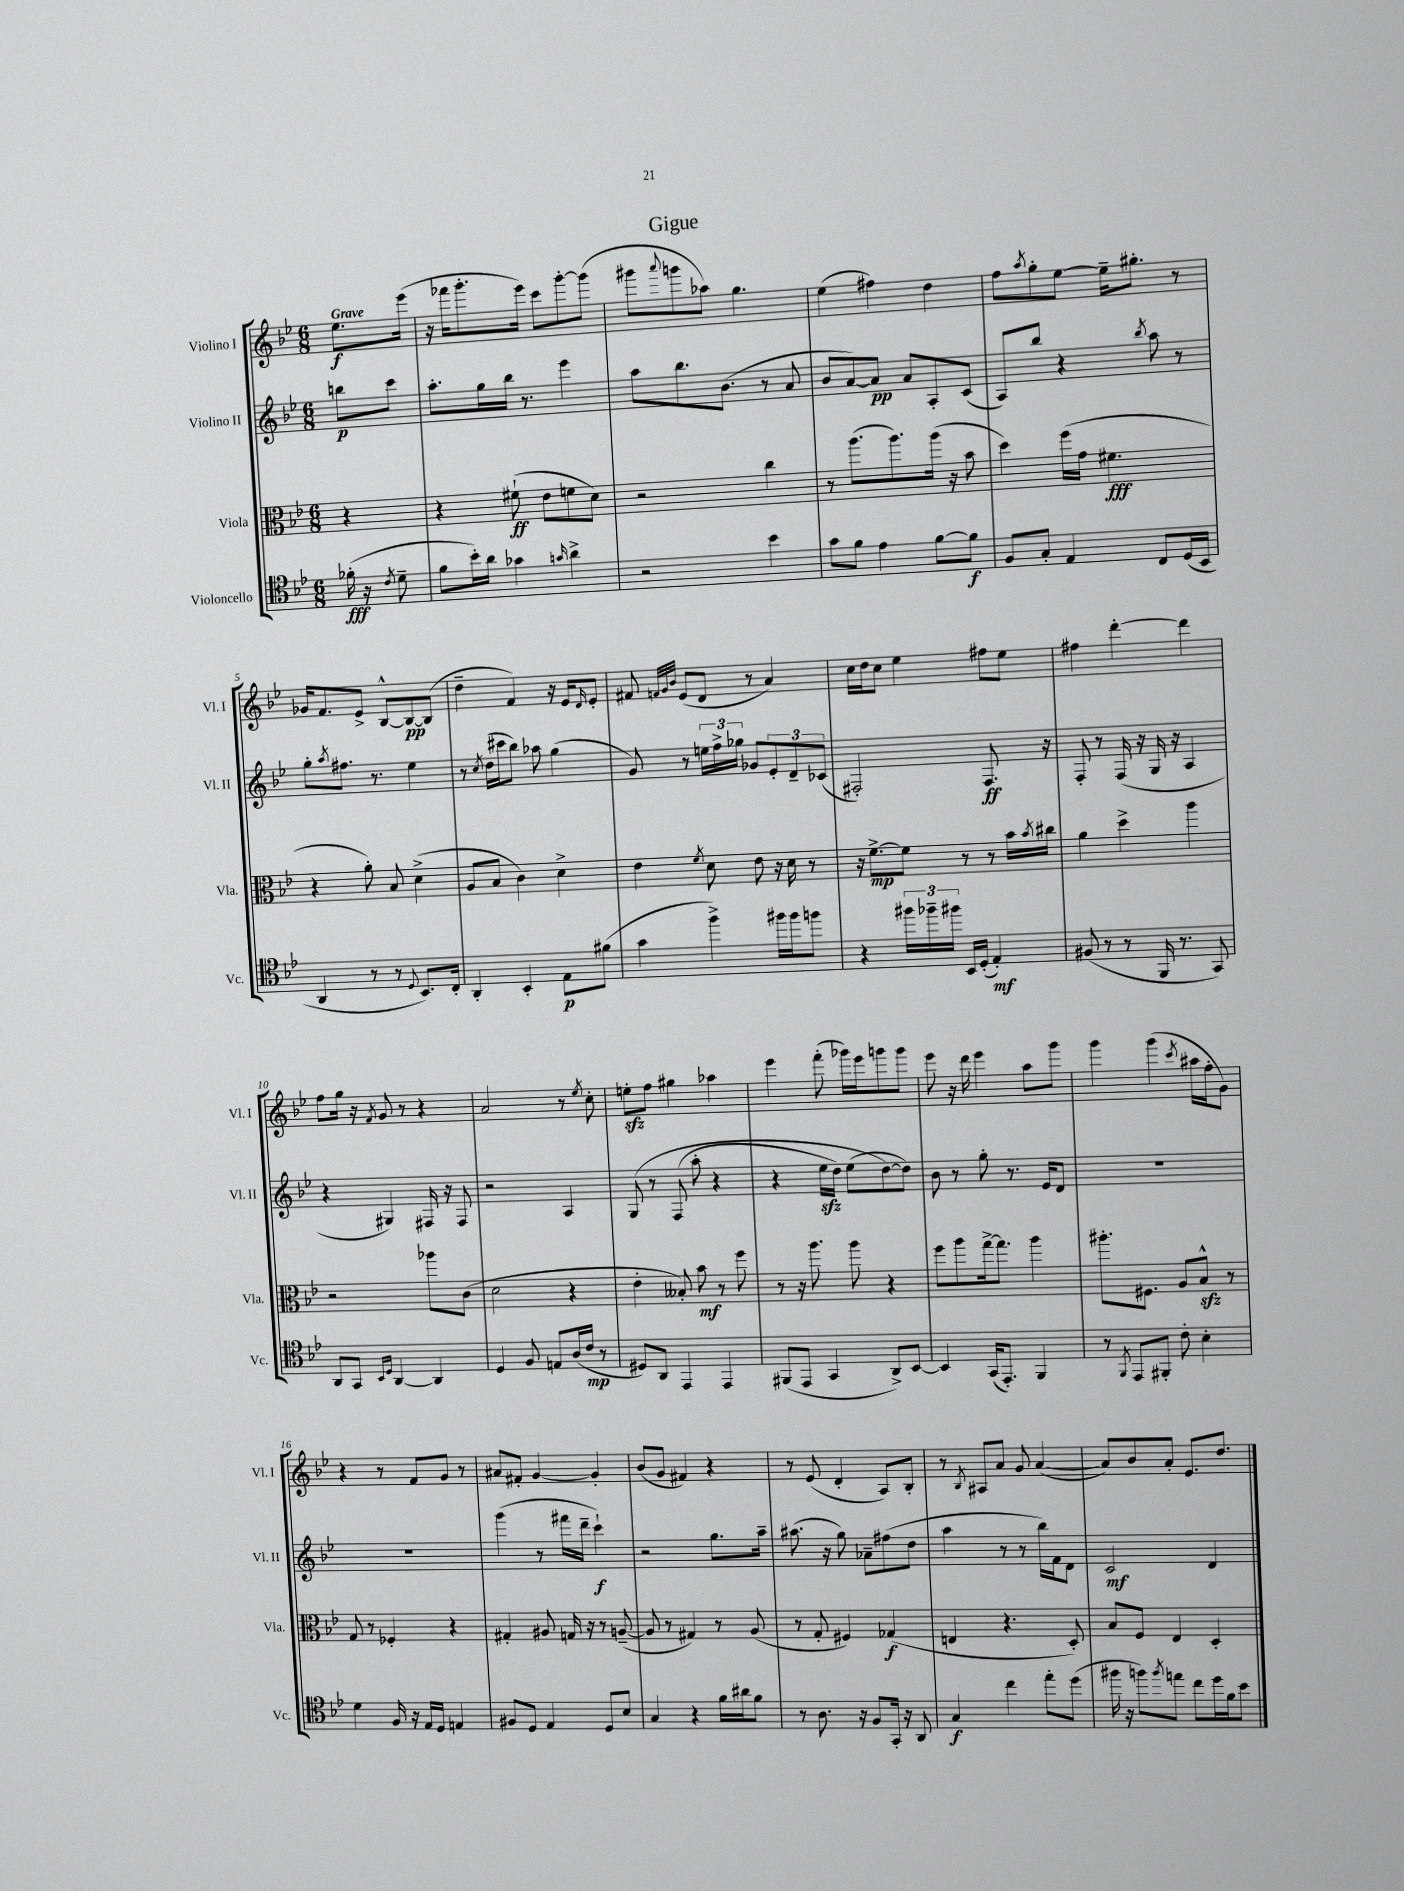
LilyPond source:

\header { title = "Gigue" }
<<
\new StaffGroup <<
\new Staff = "s0" \with { instrumentName = "Violino I" shortInstrumentName = "Vl. I" } {
    \clef treble \key bes \major \numericTimeSignature \time 6/8 \partial 4 \tempo "Grave"
    ees''8.\f ees'''16( |
    r16 fes'''16 g'''8.-. ees'''16) c'''8 g'''8~-. g'''8( |
    gis'''8 \appoggiatura { a'''8 } g'''8 aes''8) g''4. |
    ees''4( fis''4) d''4 |
    f''8 \acciaccatura { a''8 } g''8-. ees''8~ ees''16-- gis''8.-. r8 |
    ges'16 f'8. ees'8-> bes8~-^ bes8~\pp bes8( |
    d''4-- f'4) r16 ees'16 \grace { d'16 } ees'8-. |
    fis'8 \grace { f'32 g'32 bes'32 } ees'8( d'8 r8 a'4) |
    c''16 d''16 c''8 ees''4 fis''8 ees''8 |
    fis''4 d'''4~-. d'''4 |
    f''8 g''16 r16 \acciaccatura { f'8 } g'8 r8 r4 |
    a'2 r8 \acciaccatura { ees''8 } c''8-. |
    e''8-.\sfz f''8 gis''4 aes''4 |
    ees'''4 f'''8-.( ges'''16) ees'''16 g'''8 g'''8 |
    ees'''8 r16 d'''16 ees'''4 a''8 g'''8 |
    g'''4 g'''4( \acciaccatura { c'''8 } ais''16 f''16-. g'8) |
    r4 r8 f'8 g'8 r8 |
    ais'8 fis'8-. g'4~ g'4-. |
    bes'8( g'8 fis'4) r4 |
    r8 ees'8( d'4-. a8) bes8-. |
    r8 \acciaccatura { bes8 } ais8 a'8 g'8 a'4~( |
    a'8) bes'8 a'8-. ees'8. d''8. \bar "|." |
}
\new Staff = "s1" \with { instrumentName = "Violino II" shortInstrumentName = "Vl. II" } {
    \clef treble \key bes \major \numericTimeSignature \time 6/8 \partial 4
    b''8\p c'''8 |
    a''8.-. g''16 bes''16 r8. ees'''4 |
    a''8 bes''8. bes'8.( r8 a'8 |
    bes'8 a'8~) a'8\pp a'8 a8-. c'8( |
    a8) bes''8 r4 \acciaccatura { bes''8 } a''8 r8 |
    g''8-. \acciaccatura { a''8 } fis''8. r8. ees''4 |
    r8 \acciaccatura { c''8 } d''16( cis'''16 bes''8) aes''8 g''4( |
    g'8) r8 \tuplet 3/2 { e''16 f''16-> ges''16 } ges'8 \tuplet 3/2 { ees'8-. d'8-- ces'8( } |
    fis2-.) fis8.\ff r16 |
    f8-. r8 f16( r16 g16 r16 a4 |
    r4 gis4) fis16 r16 fis8 |
    r2 a4 |
    g8\( r8 f8( a''8-. r4 |
    r4 ees''16\sfz d''16) ees''8( d''8~\) d''8) |
    bes'8 r8 g''8-. r8. ees'16 d'8 |
    R2. |
    R2. |
    g'''4( r8 fis'''16 d'''16-- c'''4-!\f) |
    r2 g''8. a''16-- |
    ais''8.( r16 g''8) aes'8-- fis''8( d''8 |
    a''4 r8 r8 bes''16) f'16 d'8 |
    c'2\mf d'4 \bar "|." |
}
\new Staff = "s2" \with { instrumentName = "Viola" shortInstrumentName = "Vla." } {
    \clef alto \key bes \major \numericTimeSignature \time 6/8 \partial 4
    r4 |
    r4 fis'8-!\ff( ees'8 f'8 d'8) |
    r2 c''4 |
    r8 a''8.( a''8.) a''16( r16 bes'8 |
    d''4) f''16( g'16 fis'4.\fff |
    r4 a'8-.) bes8 d'4->( |
    a8 bes8 c'4) d'4-> |
    ees'4 \acciaccatura { f'8 } d'8 ees'8 r16 d'16 r8 |
    r16 f'8.~->\mp f'8 r8 r8 bes'16 \acciaccatura { bes'8 } cis''16 |
    a'4 d''4-> a''4 |
    r2 aes''8 c'8( |
    d'2 r4 |
    ees'4-. beses8-.) bes'8\mf r8 f''8 |
    r8 r16 a''8. a''8 r4 |
    f''8 a''8 g''16~-> g''8. a''4 |
    ais''8.-. fis8. a8 bes8-^\sfz r8 |
    g8 r8 fes4-. r4 |
    gis4-. ais8 g16 r16 r8 a8~--( |
    a8 r8 gis4) r8 a8( |
    r8 g8-. fis4) ges4\f( |
    e4 r4. d8-.) |
    bes8 f8 ees4 d4-. \bar "|." |
}
\new Staff = "s3" \with { instrumentName = "Violoncello" shortInstrumentName = "Vc." } {
    \clef tenor \key bes \major \numericTimeSignature \time 6/8 \partial 4
    fes'16-.\fff( r16 \acciaccatura { c'8 } d'8-- |
    f'8 bes'16-.) a'16 ges'4 \grace { g'16 } a'4-> |
    r2 bes'4 |
    g'8 f'8 ees'4 f'8~ f'8\f |
    f8 g8-. ees4 c8 d16( bes,16 |
    a,4 r8 r8 \appoggiatura { d8 } bes,8.) c16-. |
    a,4-. bes,4-. ees8\p fis'8( |
    g'4 f''4->) fis''16 fis''16 f''8 |
    r4 \tuplet 3/2 { fis''16 fes''16-- fis''16 } bes,16 d16-.( ees4-.\mf) |
    fis8( r8 r8 f,16 r8. g,8) |
    a,8 g,8 \grace { bes,16 d16 } a,4~ a,4 |
    d4 f8 e8 a16( c'16\mp r8 |
    dis8) a,8 ees,4 ees,4 |
    fis,8( ees,8 g,4 a,8->) bes,8~ |
    bes,4 g,16( ees,8.-.) f,4 |
    r8 \acciaccatura { f,8 } ees,8 fis,8-. c'8-. bes4-. |
    d'4 f16 r16 ees16 d16 e4 |
    fis8 d8 ees4 d8 bes8 |
    g4 r4 f'16 ais'16 f'8 |
    r8 a8. r16 f8 g,16-. r16 a,8 |
    g4\f c''4 ees''8-. d''8( |
    fis''16 r16 f''8) \acciaccatura { f''8 } e''8 c''8 d''16 f'16 bes'8 \bar "|." |
}
>>
>>
